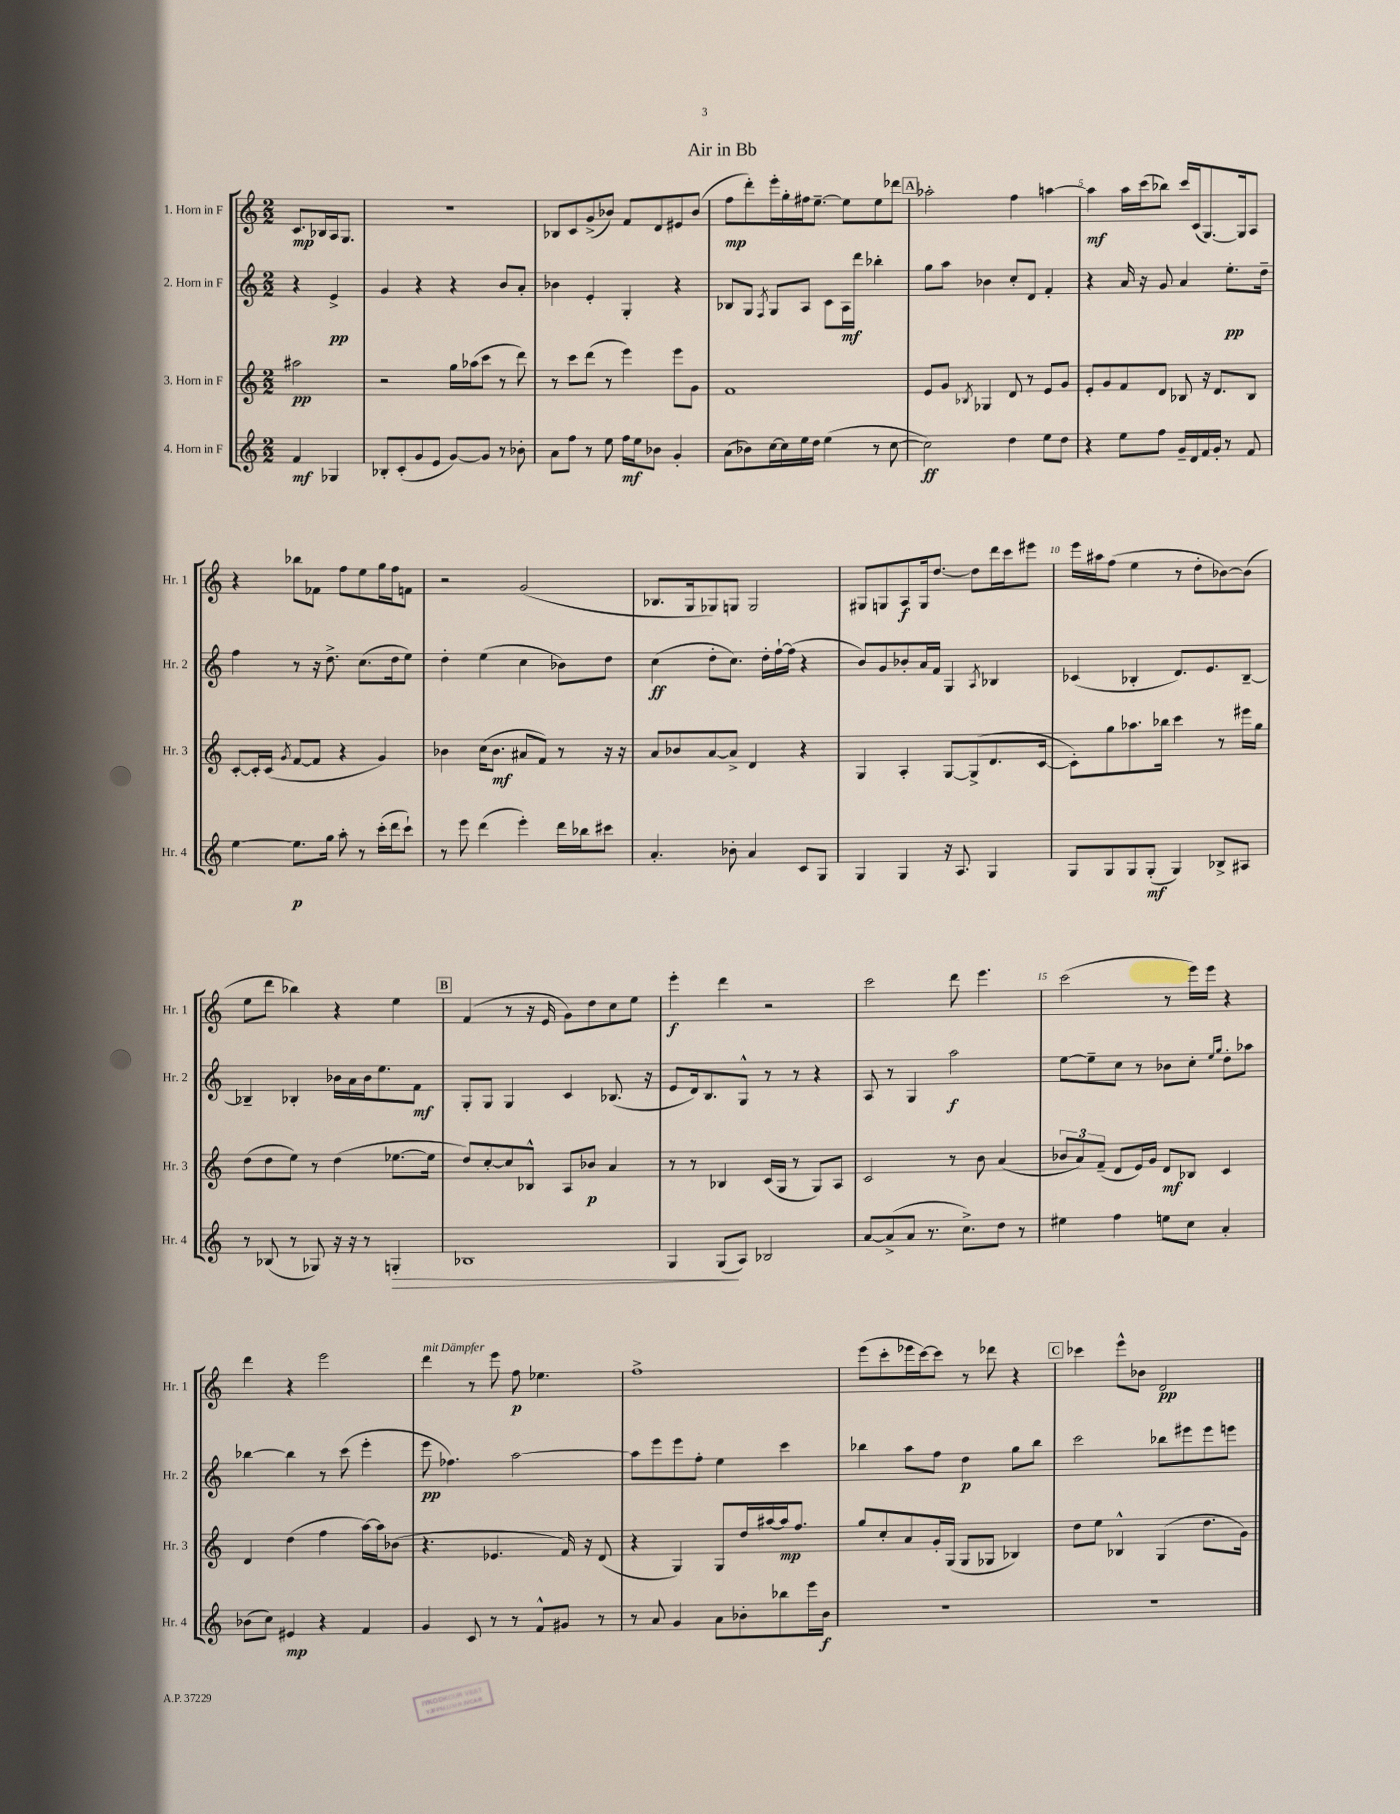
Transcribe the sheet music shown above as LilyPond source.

\header { title = "Air in Bb" }
<<
\new StaffGroup <<
\new Staff = "s0" \with { instrumentName = "1. Horn in F" shortInstrumentName = "Hr. 1" } {
    \clef treble \key c \major \numericTimeSignature \time 2/2 \partial 2
    \autoBeamOff c'8.[\mp bes16 a16 g8.] |
    r1 |
    bes8[ c'8 g'8->( bes'8]) f'8[ d'8 eis'8 bes'8]( |
    f''8[\mp d'''8-.) e'''16-. g''16-. fis''16 e''8.]~-- e''8[ e''8 des'''8] |
    \mark \markup { \box "A" } aes''2-. f''4 a''4~ |
    a''4\mf a''16[ c'''16( bes''8]) c'''16[ c'16( g8.~) g16 a8] |
    r4 bes''8[ fes'8] f''8[ e''8 g''16 f''16 f'8] |
    r2 g'2( |
    bes8.[ g16 ges8) g8] g2 |
    gis8[ g8 a8\f g16 d''8.]~ d''8[ d'''16 c'''16 eis'''8] |
    e'''16[ ais''16 f''8]( e''4 r8 d''8[-. bes'8~) bes'8]( |
    e''8[ d'''8] bes''4) r4 e''4 |
    \mark \markup { \box "B" } f'4( r8 r16 e'16 g'8[) d''8 c''8 e''8] |
    e'''4-.\f d'''4 r2 |
    c'''2 d'''8 e'''4. |
    c'''2( r8 e'''16[) e'''16] r4 |
    d'''4 r4 e'''2 |
    d'''4^\markup { \italic "mit Dämpfer" } r8 e'''8 f''8\p ees''4. |
    f''1-> |
    e'''8[( c'''8-. ees'''16 c'''16~) c'''8] r8 des'''8 r4 |
    \mark \markup { \box "C" } ces'''4 e'''8[-^ bes'8] d'2\pp \bar "|." |
}
\new Staff = "s1" \with { instrumentName = "2. Horn in F" shortInstrumentName = "Hr. 2" } {
    \clef treble \key c \major \numericTimeSignature \time 2/2 \partial 2
    \autoBeamOff r4 e'4->\pp |
    g'4 r4 r4 b'8[ a'8]-. |
    bes'4 e'4-. g4-. r4 |
    bes8[ g8] \acciaccatura { f8 } g8[ a8] c'8[ a16\mf d'''16] bes''4-. |
    \mark \markup { \box "A" } g''8[ a''8] bes'4 c''8[-. d'8] f'4-. |
    r4 a'16 r16 g'8 a'4 e''8.[-.\pp d''16]-- |
    f''4 r8 r16 d''8.-> c''8.[( d''16 e''8]) |
    d''4-. e''4( c''4 bes'8[) d''8] |
    c''4\ff( d''8[-. c''8.]) d''16[-. f''16~-! f''16]( r4 |
    b'8[) g'8 bes'8-. a'16 f'16] g4 \acciaccatura { a8 } bes4 |
    ces'4( bes4-. d'8.[) e'8. bes8]~-- |
    bes4-- bes4-. bes'16[ a'16 bes'16 e''8. f'8]\mf |
    \mark \markup { \box "B" } g8[-. g8] g4 c'4 bes8.( r16 |
    e'8[ d'16) b8. g8]-^ r8 r8 r4 |
    a8 r8 g4 a''2\f |
    e''8[~ e''8-- c''8] r8 bes'8[ c''8]-. \grace { e''16[ g''16] } d''8[-. aes''8] |
    bes''4~ bes''4 r8 c'''8( e'''4-. |
    e'''8\pp fes''4.) a''2~ |
    a''8[ e'''8 e'''8 f''8]-. e''4 c'''4 |
    bes''4 a''8[ f''8] d''4\p g''8[ bes''8] |
    \mark \markup { \box "C" } c'''2 bes''8[ eis'''8 eis'''8 e'''8] \bar "|." |
}
\new Staff = "s2" \with { instrumentName = "3. Horn in F" shortInstrumentName = "Hr. 3" } {
    \clef treble \key c \major \numericTimeSignature \time 2/2 \partial 2
    \autoBeamOff ais''2\pp |
    r2 g''16[ aes''16( c'''8] r8 d'''8) |
    r8 c'''8[ d'''8]( r8 e'''4) e'''8[ g'8] |
    f'1 |
    \mark \markup { \box "A" } e'8[ g'8] \acciaccatura { bes8 } ges4 d'8 r8 e'8[ g'8] |
    e'8[-. g'8 f'8 d'8] bes8 r16 d'8.[ bes8] |
    c'8[~-. c'16-. c'16]( \acciaccatura { g'8 } f'8[~ f'8] r4 g'4) |
    bes'4 c''16[( bes'8.]\mf ais'8[ f'8]) r8 r16 r16 |
    a'8[ bes'8 a'8~ a'8]-> d'4 r4 |
    g4 a4-. g8[~ g8->( d'8. c'16]~ |
    c'8[-.) g''8 aes''8. bes''16] c'''4 r8 eis'''16[ g''16] |
    d''8[( d''8 e''8]) r8 d''4( ees''8.[~ ees''16] |
    \mark \markup { \box "B" } d''8[) c''8~-. c''8 bes8]-^ a8[ bes'8]\p a'4 |
    r8 r8 bes4 c'16[( g16] r8 g8[) a8] |
    c'2 r8 b'8 a'4( |
    \tuplet 3/2 { bes'8[ a'8) f'8]--( } d'8[ e'16) g'16] d'8[\mf bes8] c'4 |
    d'4 d''4( f''4 a''16[~) a''16 bes'8]( |
    r4. ees'4. f'16) r16 d'8( |
    r4 g4) g8[ d''16 ais''16~ ais''16\mp f''8.] |
    g''8[ c''8-. a'8 g'16-. g16]( g8[ ges8] bes4) |
    \mark \markup { \box "C" } d''8[ e''8] bes4-^ g4( d''8.[ g'16]) \bar "|." |
}
\new Staff = "s3" \with { instrumentName = "4. Horn in F" shortInstrumentName = "Hr. 4" } {
    \clef treble \key c \major \numericTimeSignature \time 2/2 \partial 2
    \autoBeamOff f'4\mf ges4 |
    bes8[-. c'8-.( g'8 e'8] g'8[~) g'8] r8 bes'8-. |
    a'8[ f''8] r8 e''8 f''16[\mf e''16 bes'8] g'4-. |
    a'8[( bes'8) c''16~ c''16 e''16 d''16] e''4( r8 c''8~ |
    \mark \markup { \box "A" } c''2\ff) d''4 e''8[ d''8] |
    r4 e''8[ f''8] g'16[-- d'16 f'16 g'16]-. r8 f'8 |
    e''4~ e''8.[\p g''16] a''8-. r8 c'''16[-.( d'''16 c'''8]-!) |
    r8 e'''8 d'''4( e'''4-.) d'''16[ bes''16 cis'''8] |
    a'4.-. bes'8-. a'4 c'8[ g8] |
    g4 g4 r16 a8. g4 |
    g8[ g8 g8 g8]-.\mf( g4) bes8[-> ais8] |
    r8 bes8( r8 ges8) r16 r16 r8 g4-.\> |
    \mark \markup { \box "B" } bes1 |
    g4 g8[\!( a8]) bes2 |
    a'8[~ a'8->( a'8] r8. c''8.[->) d''8] r8 |
    eis''4 f''4 e''8[ c''8] a'4-. |
    bes'8[( c''8]) eis'4\mp r4 f'4 |
    g'4 c'8 r8 r8 f'8[-^ gis'8] r8 |
    r8 a'8 g'4 a'8[ bes'8-. bes''8 e'''16 bes'16]\f |
    R1 |
    \mark \markup { \box "C" } R1 \bar "|." |
}
>>
>>
\layout { \context { \Score \override BarNumber.break-visibility = ##(#f #t #t) barNumberVisibility = #(every-nth-bar-number-visible 5) } }
